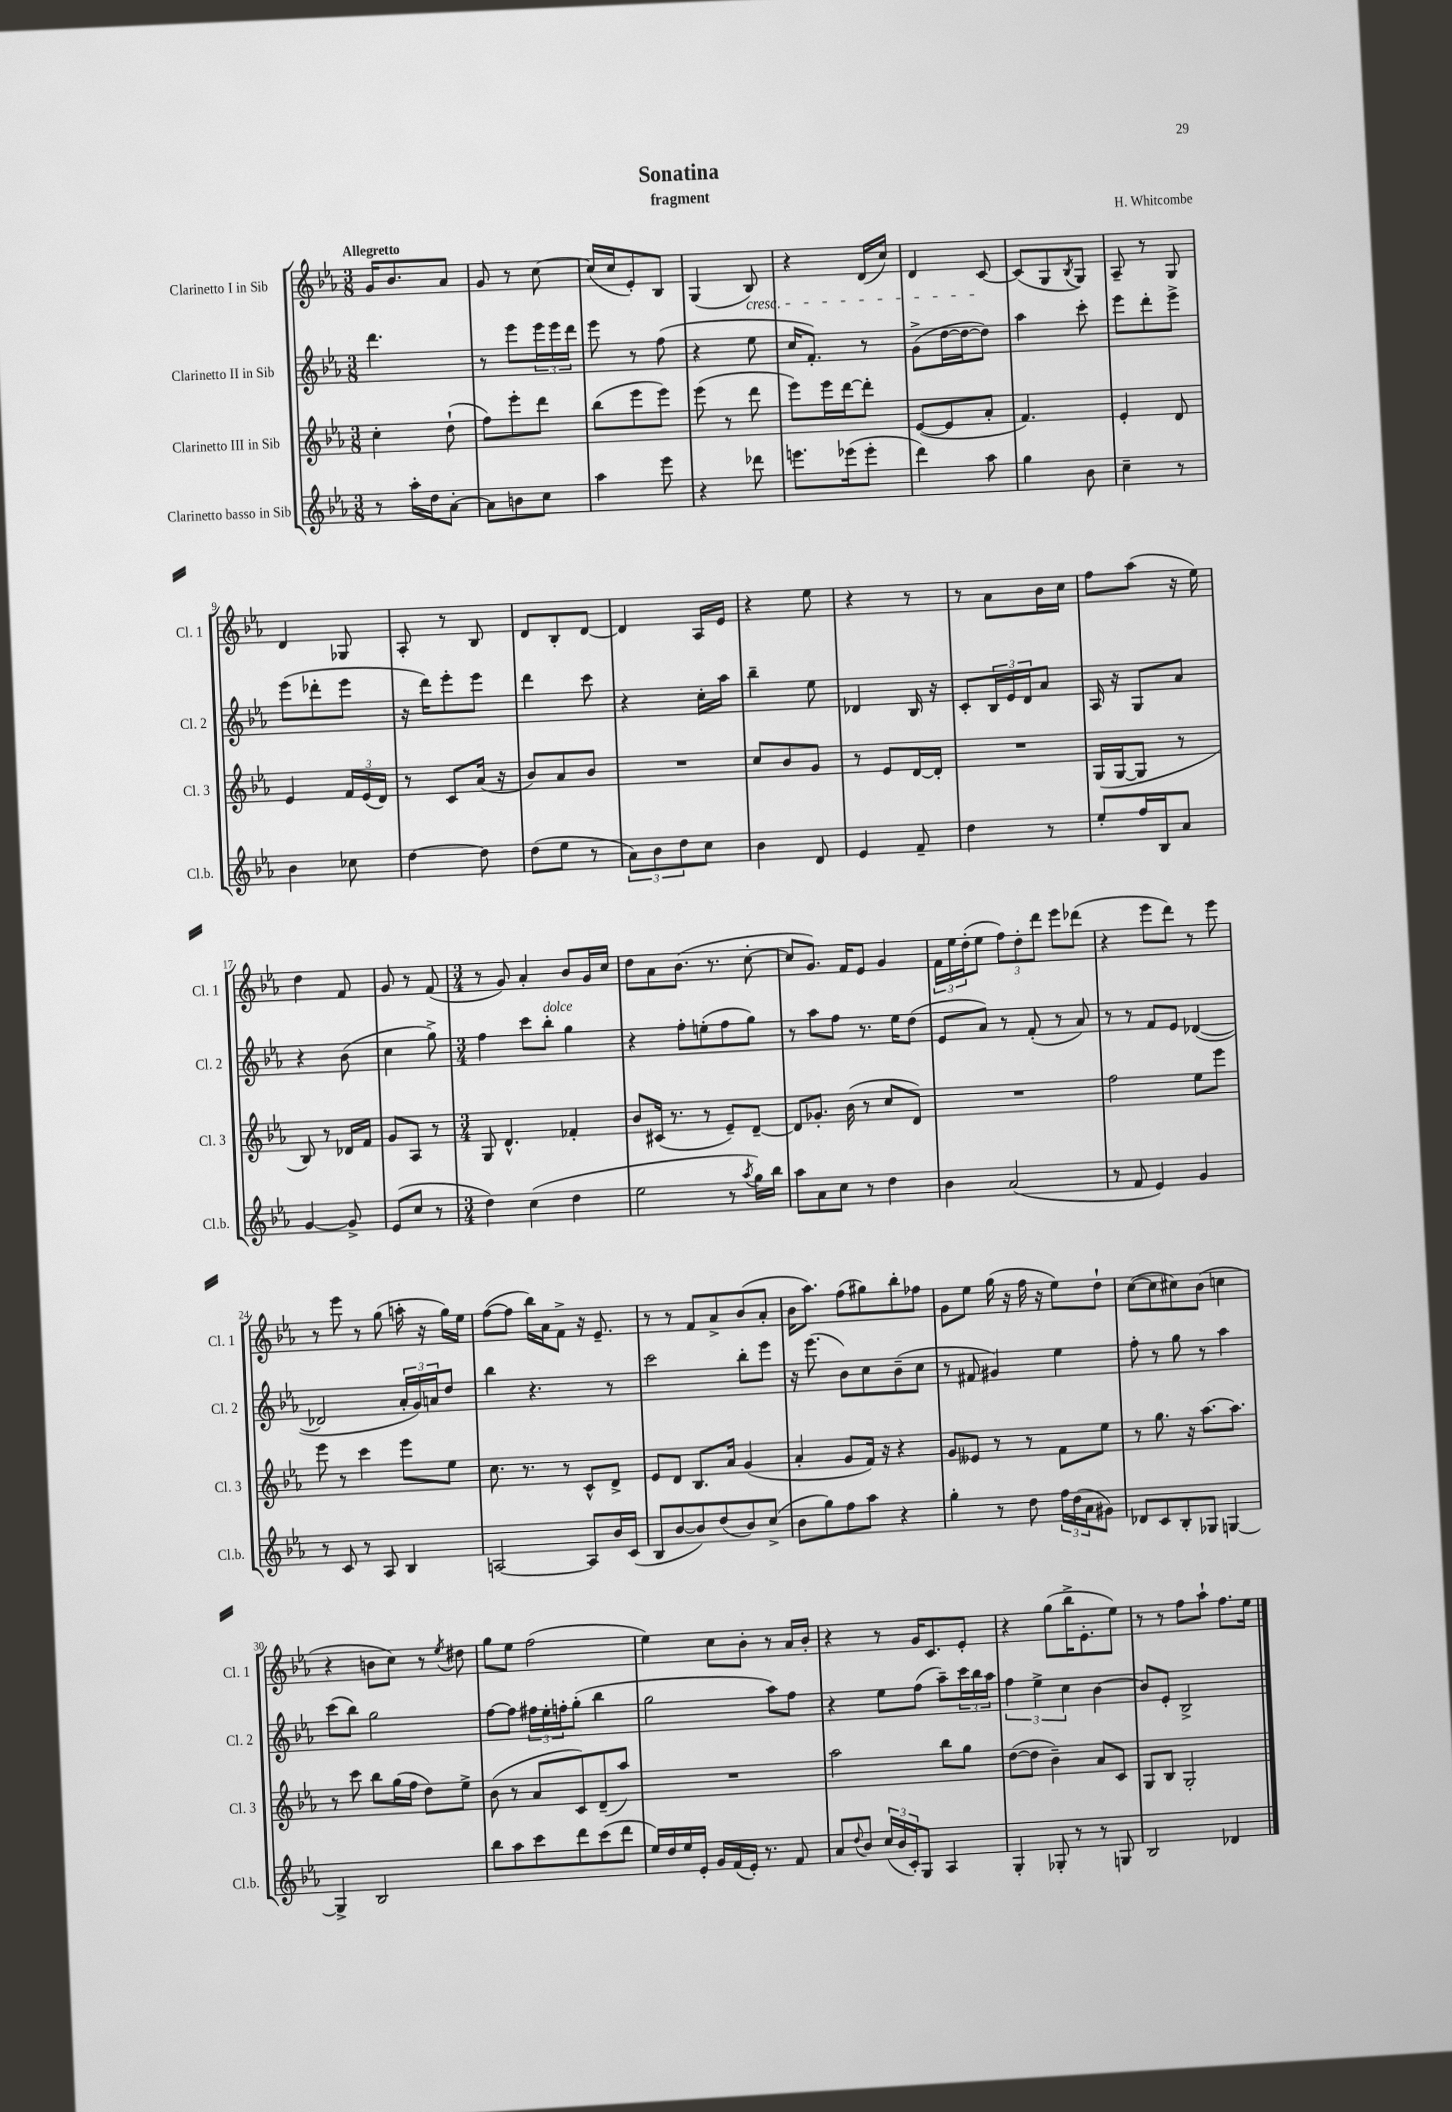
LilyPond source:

\header { title = "Sonatina" composer = "H. Whitcombe" subtitle = "fragment" }
<<
\new StaffGroup <<
\new Staff = "s0" \with { instrumentName = "Clarinetto I in Sib" shortInstrumentName = "Cl. 1" } {
    \clef treble \key ees \major \numericTimeSignature \time 3/8 \tempo "Allegretto"
    g'16 bes'8. aes'8 |
    g'8 r8 c''8~ |
    c''16( c''16 ees'8-.) bes8 |
    g4( bes8\cresc) |
    r4 d'16( c''16) |
    d'4 c'8~\! |
    c'8( g8 \acciaccatura { bes8 } g8) |
    aes8-- r8 g8 |
    d'4 ges8 |
    aes8-. r8 bes8 |
    d'8 bes8-. d'8~ |
    d'4 aes16 ees'16 |
    r4 ees''8 |
    r4 r8 |
    r8 aes'8 bes'16 c''16 |
    f''8 aes''8( r16 ees''16) |
    d''4 f'8 |
    g'8 r8 f'8( |
    \numericTimeSignature \time 3/4 r8 g'8) aes'4-. bes'8 g'16 c''16 |
    d''8 aes'8 bes'8.( r8. c''8~-. |
    c''8 g'8.) f'16 ees'8 g'4 |
    \tuplet 3/2 { f'16 ees''16 d''16-.( } ees''8 \tuplet 3/2 { f''8) d''8-. d'''8 } ees'''8 des'''8( |
    r4 ees'''8 d'''8) r8 ees'''8 |
    r8 ees'''8 r8 g''8( a''16-. r16 g''16) ees''16 |
    f''8~( f''8 bes''16) aes'16 f'8-> r16 ees'8.-- |
    r8 r8 f'8 aes'8-> bes'8( aes'8-. |
    bes'16 aes''8.) f''8( gis''8) bes''8-. fes''8 |
    g'8 ees''8 g''16( r16 f''16 r16 ees''8) d''8-! |
    c''8~( c''8 cis''8) bes'8( c''4 |
    r4 b'8 c''8) r8 \acciaccatura { ees''8 } dis''8 |
    g''8 ees''8 f''2( |
    ees''4) c''8 bes'8-. r8 aes'16 bes'16-. |
    r4 r8 g'16 c'8. ees'8-. |
    r4 g''8( bes''16-> ees'8.-. ees''8) |
    r8 r8 f''8 aes''8-! f''8. ees''16 \bar "|." |
}
\new Staff = "s1" \with { instrumentName = "Clarinetto II in Sib" shortInstrumentName = "Cl. 2" } {
    \clef treble \key ees \major \numericTimeSignature \time 3/8
    d'''4. |
    r8 ees'''8 \tuplet 3/2 { ees'''16 ees'''16 d'''16 } |
    ees'''8 r8 f''8( |
    r4 ees''8 |
    c''16 f'8.-.) r8 |
    g'8->( d''16~ d''16~ d''8) |
    aes''4 c'''8-. |
    ees'''8 d'''8-. ees'''8-> |
    ees'''8( des'''8-. ees'''8 |
    r16 d'''16) ees'''8-. ees'''8 |
    d'''4 c'''8 |
    r4 c''16-. aes''16 |
    bes''4-- ees''8 |
    des'4 bes16 r16 |
    c'8-. \tuplet 3/2 { bes16 ees'16 d'16 } aes'8 |
    aes16 r16 g8 aes'8 |
    r4 bes'8( |
    c''4 g''8->) |
    \numericTimeSignature \time 3/4 f''4 c'''8 bes''8-.^\markup { \italic "dolce" } g''4 |
    r4 f''8-. e''8-.( f''8 g''8) |
    r8 aes''8 f''8 r8. ees''16 d''8( |
    ees'8 aes'8) r8 f'8-.( r8 aes'8) |
    r8 r8 f'8 ees'8 des'4~( |
    des'2 \tuplet 3/2 { aes'16-. g'16) a'16 } d''8 |
    bes''4 r4. r8 |
    c'''2 bes''8-. ees'''8 |
    r16 ees'''8.( bes'8) c''8 bes'8--( c''8 |
    r8 fis'8 gis'4) ees''4 |
    f''8-. r8 g''8 r8 aes''4 |
    c'''8( bes''8) g''2 |
    f''8~ f''8 \tuplet 3/2 { fis''16 ees''16-. f''16-. } g''8-.( bes''4 |
    g''2 aes''8) f''8 |
    r4 ees''8 f''8( aes''8--) \tuplet 3/2 { c'''16 bes''16 aes''16 } |
    \tuplet 3/2 { f''4 ees''4-> c''4 } bes'4~ |
    bes'8 ees'8-. bes2-> \bar "|." |
}
\new Staff = "s2" \with { instrumentName = "Clarinetto III in Sib" shortInstrumentName = "Cl. 3" } {
    \clef treble \key ees \major \numericTimeSignature \time 3/8
    c''4-. d''8-!( |
    f''8) ees'''8-. d'''8 |
    bes''8( ees'''8 ees'''8) |
    ees'''8( r8 d'''8 |
    ees'''8) ees'''16 d'''16~ d'''8-. |
    ees'8~( ees'8 aes'8-. |
    f'4.) |
    ees'4-. d'8 |
    ees'4 \tuplet 3/2 { f'16 ees'16( d'16) } |
    r8 c'8 aes'16( r16 |
    bes'8) aes'8 bes'8 |
    R4. |
    c''8 bes'8 g'8 |
    r8 ees'8 d'16~ d'16-. |
    R4. |
    g16( g16~ g8 r8 |
    bes8) r8 des'16 f'16 |
    g'8 aes8 r8 |
    \numericTimeSignature \time 3/4 g8 d'4.-^ fes'4-. |
    bes'8 cis'16( r8. r8 ees'8--) d'8~-- |
    d'8 ges'8.-. bes'16( r8 c''8 d'8) |
    R2. |
    f''2 ees''8 ees'''8 |
    ees'''8 r8 c'''4 ees'''8 ees''8 |
    c''8. r8. r8 c'8-^ d'8-> |
    ees'8 d'8 bes8. aes'16 g'4( |
    aes'4-. g'8 f'16) r16 r4 |
    g'8 eeses'8 r8 r8 f'8 ees''8 |
    r8 g''8. r16 aes''8.~ aes''8. |
    r8 c'''8 bes''8 g''16( f''16 d''8) ees''8-> |
    bes'8( r8 aes'8 c'8) d'8--( aes''8) |
    R2. |
    aes''2 bes''8 g''8 |
    d''8~( d''8 bes'4--) aes'8 c'8 |
    g8 bes8 g2-. \bar "|." |
}
\new Staff = "s3" \with { instrumentName = "Clarinetto basso in Sib" shortInstrumentName = "Cl.b." } {
    \clef treble \key ees \major \numericTimeSignature \time 3/8
    r8 aes''16-. d''16 aes'8~-. |
    aes'8 b'8 c''8 |
    aes''4 ees'''8 |
    r4 des'''8 |
    e'''8. ees'''16( ees'''8-. |
    d'''4) aes''8 |
    g''4 bes'8 |
    c''4-- r8 |
    bes'4 ces''8 |
    d''4~ d''8 |
    d''8( ees''8 r8 |
    \tuplet 3/2 { aes'8) bes'8 d''8 } c''8 |
    bes'4 d'8 |
    ees'4 f'8-- |
    d''4 r8 |
    ees''8-. f''16 bes16 aes'8 |
    g'4~ g'8-> |
    ees'8( c''8 r8 |
    \numericTimeSignature \time 3/4 d''4) c''4( d''4 |
    ees''2 r8 \acciaccatura { aes''8 } g''16) bes''16 |
    aes''8 aes'8 c''8 r8 d''4 |
    bes'4 aes'2( |
    r8 f'8 ees'4) g'4 |
    r8 c'8 r8 aes8 bes4 |
    a2~ a8 bes'16 c'16( |
    bes8 bes'8~ bes'8) d''8( bes'8) c''8->( |
    bes'8 g''8) f''8 aes''8 r4 |
    g''4-. r8 d''8 \tuplet 3/2 { f''16 d''16( aes'16 } gis'8) |
    des'8 c'8 bes8-. ges8 g4~ |
    g4-> bes2 |
    bes''8 aes''8 c'''8 d'''8 c'''8( d'''8 |
    ees''16) d''16 ees''16 ees'16-. g'16 f'16( ees'16-.) r8. f'8 |
    aes'8 \appoggiatura { d''8 } bes'8 \tuplet 3/2 { c''16( bes'16 c'16-.) } g8 aes4 |
    g4-. ges8-. r8 r8 g8 |
    bes2 des'4 \bar "|." |
}
>>
>>
